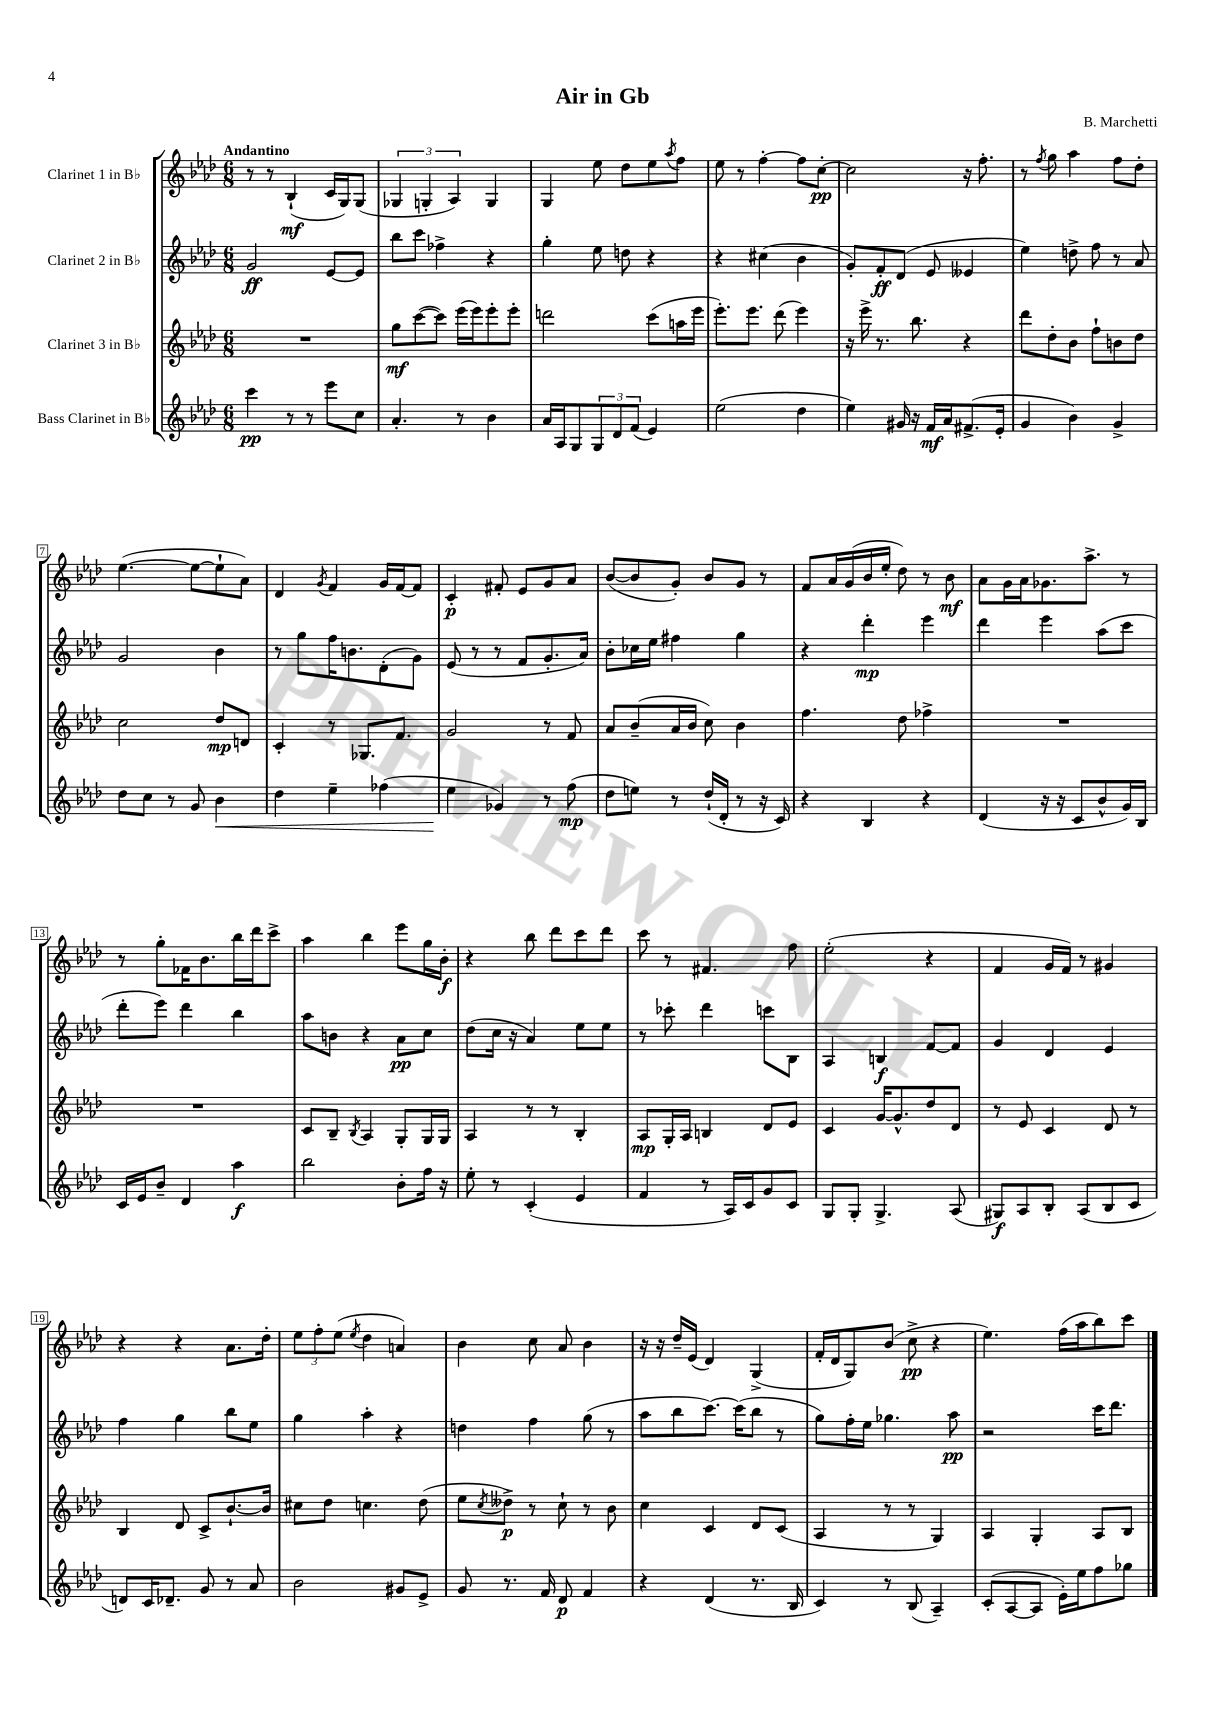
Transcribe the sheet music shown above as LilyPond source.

\header { title = "Air in Gb" composer = "B. Marchetti" }
<<
\new StaffGroup <<
\new Staff = "s0" \with { instrumentName = "Clarinet 1 in Bb" } {
    \clef treble \key aes \major \numericTimeSignature \time 6/8 \tempo "Andantino"
    r8 r8 bes4-!\mf( c'16 g16) g8( |
    \tuplet 3/2 { ges4 g4-. aes4) } g4 |
    g4 ees''8 des''8 ees''8 \acciaccatura { aes''8 } f''8 |
    ees''8 r8 f''4~-. f''8 c''8~-.\pp |
    c''2 r16 f''8.-. |
    r8 \acciaccatura { f''8 } g''8 aes''4 f''8 des''8-. |
    ees''4.~( ees''8~ ees''8-! aes'8) |
    des'4 \acciaccatura { g'8 } f'4 g'16 f'16~ f'8 |
    c'4-.\p fis'8-. ees'8 g'8 aes'8 |
    bes'8~( bes'8 g'8-.) bes'8 g'8 r8 |
    f'8 aes'16 g'16( bes'16 ees''16-. des''8) r8 bes'8\mf |
    aes'8 g'16 aes'16 ges'8. aes''8.-> r8 |
    r8 g''8-. fes'16 bes'8. bes''16 des'''16 c'''8-> |
    aes''4 bes''4 ees'''8 g''16 bes'16-.\f |
    r4 bes''8 des'''8 c'''8 des'''8 |
    c'''8 r8 fis'4. f''8 |
    ees''2-.( r4 |
    f'4 g'16 f'16) r8 gis'4 |
    r4 r4 aes'8. des''16-. |
    \tuplet 3/2 { ees''8 f''8-. ees''8( } \acciaccatura { ees''8 } des''4 a'4) |
    bes'4 c''8 aes'8 bes'4 |
    r16 r16 des''16-- ees'16( des'4) g4->( |
    f'16-. des'16 g8) bes'8( c''8->\pp r4 |
    ees''4.) f''16( aes''16 bes''8) c'''8 \bar "|." |
}
\new Staff = "s1" \with { instrumentName = "Clarinet 2 in Bb" } {
    \clef treble \key aes \major \numericTimeSignature \time 6/8
    g'2\ff ees'8~ ees'8 |
    bes''8 c'''8 fes''4-> r4 |
    g''4-. ees''8 d''8 r4 |
    r4 cis''4( bes'4 |
    g'8-.) f'8-.\ff des'8( ees'8 eeses'4 |
    ees''4) d''8-> f''8 r8 aes'8 |
    g'2 bes'4 |
    r8 g''8 f''16 b'8. des'8-.( g'8) |
    ees'8( r8 r8 f'8 g'8.-. aes'16) |
    bes'8-. ces''16 ees''16 fis''4 g''4 |
    r4 des'''4-.\mp ees'''4 |
    des'''4 ees'''4 aes''8( c'''8 |
    des'''8-. ees'''8) des'''4 bes''4 |
    aes''8 b'8 r4 aes'8\pp c''8 |
    des''8( c''16 r16 aes'4) ees''8 ees''8 |
    r8 ces'''8-. des'''4 c'''8 bes8 |
    aes4 b4\f f'8~ f'8 |
    g'4 des'4 ees'4 |
    f''4 g''4 bes''8 ees''8 |
    g''4 aes''4-. r4 |
    d''4 f''4 g''8( r8 |
    aes''8 bes''8 c'''8.~) c'''16( bes''8 r8 |
    g''8) f''16-. ees''16 ges''4. aes''8\pp |
    r2 c'''16 des'''8. \bar "|." |
}
\new Staff = "s2" \with { instrumentName = "Clarinet 3 in Bb" } {
    \clef treble \key aes \major \numericTimeSignature \time 6/8
    R2. |
    g''8\mf c'''8~( c'''8) ees'''16( ees'''16) ees'''8-. ees'''8-. |
    d'''2 c'''8( a''16 ees'''16 |
    ees'''8.-.) ees'''8. des'''8( ees'''4) |
    r16 ees'''16-> r8. bes''8. r4 |
    des'''8 des''8-. bes'8 f''8-! b'8 des''8 |
    c''2 des''8\mp d'8 |
    c'4-. r8 ges8. f'8. |
    g'2 r8 f'8 |
    aes'8 bes'8--( aes'16 bes'16 c''8) bes'4 |
    f''4. des''8 fes''4-> |
    R2. |
    R2. |
    c'8 bes8-- \acciaccatura { bes8 } aes4 g8-. g16 g16 |
    aes4 r8 r8 bes4-. |
    aes8\mp g16-. aes16 b4 des'8 ees'8 |
    c'4 g'16~ g'8.-^ des''8 des'8 |
    r8 ees'8 c'4 des'8 r8 |
    bes4 des'8 c'8-> bes'8.~-! bes'16 |
    cis''8 des''8 c''4. des''8( |
    ees''8 \acciaccatura { c''8 } deses''8->\p) r8 c''8-! r8 bes'8 |
    c''4 c'4 des'8 c'8( |
    aes4 r8 r8 g4) |
    aes4 g4-. aes8 bes8 \bar "|." |
}
\new Staff = "s3" \with { instrumentName = "Bass Clarinet in Bb" } {
    \clef treble \key aes \major \numericTimeSignature \time 6/8
    c'''4\pp r8 r8 ees'''8 c''8 |
    aes'4.-. r8 bes'4 |
    aes'16 aes16 g8 \tuplet 3/2 { g8 des'8 f'8( } ees'4) |
    ees''2( des''4 |
    ees''4) gis'16 r16 f'16\mf aes'16 fis'8.->( ees'16-. |
    g'4 bes'4) g'4-> |
    des''8 c''8 r8 g'8 bes'4\< |
    des''4 ees''4-- fes''4( |
    ees''4\! ges'4) r8 f''8\mp( |
    des''8 e''8) r8 des''16-!( des'16-. r8 r16 c'16) |
    r4 bes4 r4 |
    des'4( r16 r16 c'8 bes'8-^ g'16) bes16 |
    c'16 ees'16 bes'8-- des'4 aes''4\f |
    bes''2 bes'8-. f''16 r16 |
    ees''8-. r8 c'4-.( ees'4 |
    f'4 r8 aes16) c'16 g'8 c'8 |
    g8 g8-. g4.-> aes8( |
    gis8\f) aes8 bes8-. aes8( bes8 c'8 |
    d'8) c'16 des'8.-- g'8 r8 aes'8 |
    bes'2 gis'8 ees'8-> |
    g'8 r8. f'16 des'8\p f'4 |
    r4 des'4( r8. bes16 |
    c'4) r8 bes8( aes4--) |
    c'8-.( aes8~ aes8 ees'16-.) ees''16 f''8 ges''8 \bar "|." |
}
>>
>>
\layout { \context { \Score \override BarNumber.stencil = #(make-stencil-boxer 0.1 0.3 ly:text-interface::print) } }
